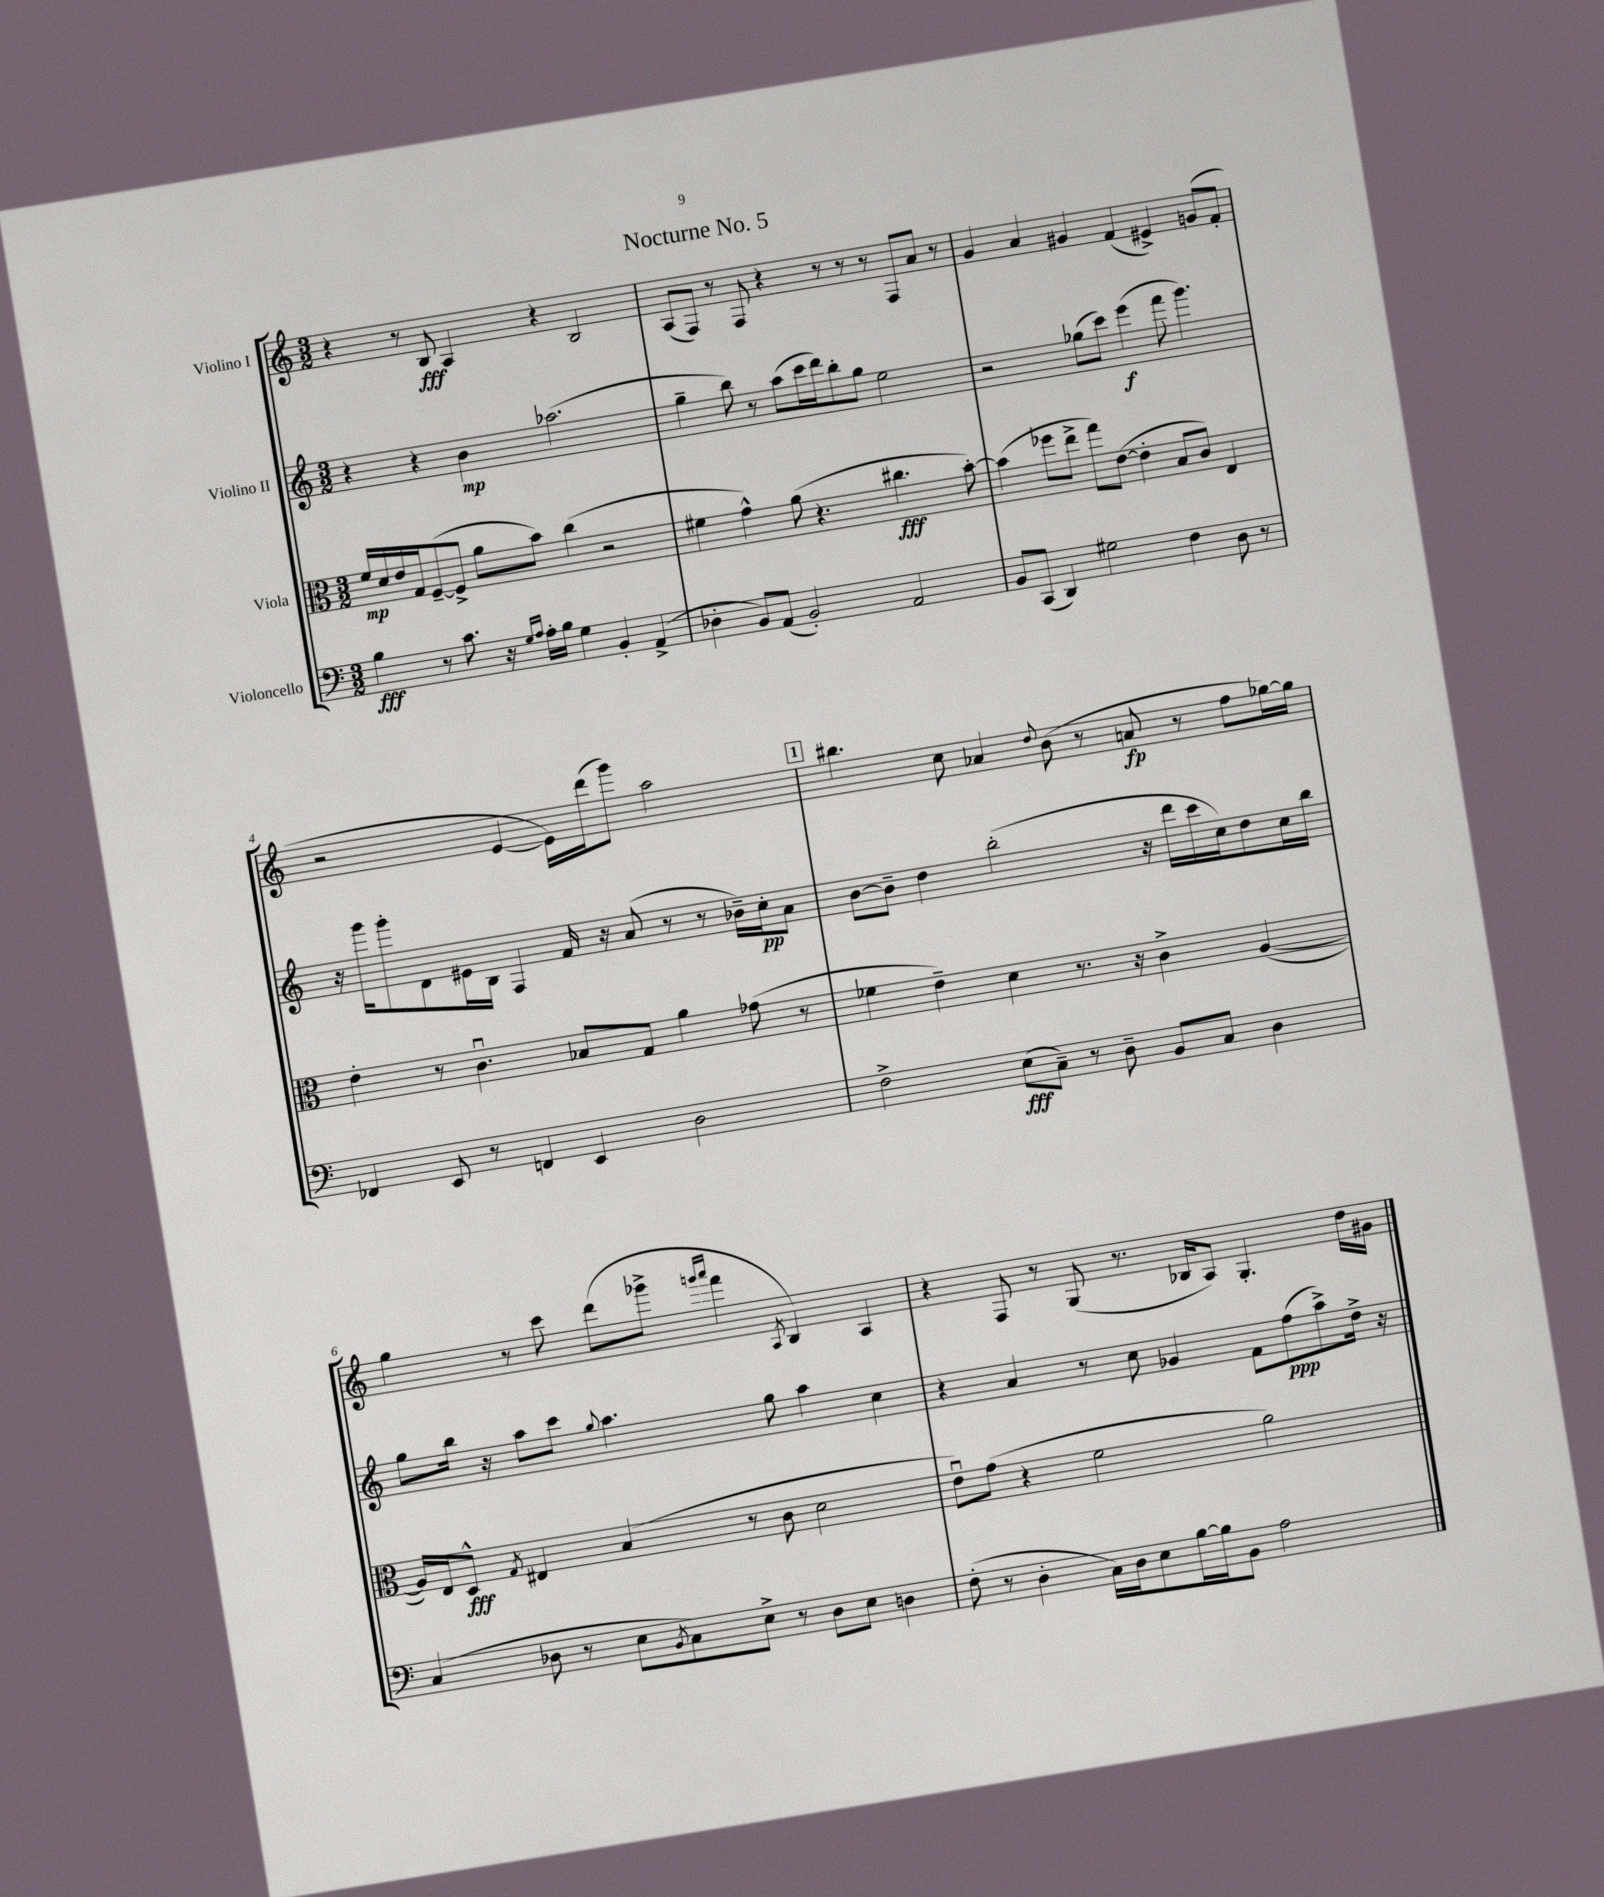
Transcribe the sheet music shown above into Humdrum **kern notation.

**kern	**kern	**kern	**kern
*staff4	*staff3	*staff2	*staff1
*clefF4	*clefC3	*clefG2	*clefG2
*k[]	*k[]	*k[]	*k[]
*M3/2	*M3/2	*M3/2	*M3/2
4B	16f	4r	4r
.	16d	.	.
.	16e	.	.
.	16G	.	.
8r	([8F~	4r	8r
8.c	8F^]	.	8B
.	8a	4b	4A
16r	.	.	.
16qqG	.	.	.
16qqA	.	.	.
16A'	8b)	.	.
16B	.	.	.
4G	(4cc	(2.aa-	4r
4BB'	2r	.	2B
(4AA^	.	.	.
=	=	=	=
4D-'	4f#	4gg~	(8A
.	.	.	8F)
8BB)	4g^^)	8bb)	8r
(8AA	.	8r	8F
2BB')	(8a	(8aa	4r
.	4.r	16ccc	.
.	.	16ddd)	.
.	.	8bb'	8r
.	.	8gg	8r
2AA	4.cc#	2ee	8r
.	.	.	8F
.	.	.	8a
.	[8b')	.	8r
=	=	=	=
8BB	(4b]	2r	4g
(8CC	.	.	.
4DD)	8ff-	.	4a
.	8ee^	.	.
2G#	8gg)	(8gg-	4g#
.	([8e	8ccc)	.
.	4e']	(4eee	(4f
4F	8B	8fff	4e#^)
.	8c)	4.ggg)	.
8D	4E	.	(8g
8r	.	.	8f'
=	=	=	=
4FF-	4e'	16r	2r
.	.	16ggg	.
.	.	8ggg'	.
8EE	8r	8d	.
8r	4.cu	16e#	.
.	.	16B	.
4FF	.	4F	[4e
4EE	8B-	16f	16e])
.	.	16r	(16ddd
.	8G	(8a	8ggg)
2D	4a	8r	2aa
.	.	8r	.
.	(8g-	16b-~)	.
.	.	16cc'	.
.	8r	8a	.
=	=	=	=
2F^	4f-	[8b	4.bb#
.	.	8b~]	.
.	4e~)	4dd	.
.	.	.	8cc
(8E	4d	(2bb'	4a-
8C~)	.	.	.
.	.	.	8qqdd
8r	8.r	.	(8b
8D~	.	.	8r
.	16r	.	.
8BB	4c^	16r	8a
.	.	16ddd	.
8C	.	16ccc	8r
.	.	16cc)	.
4D	([4A	8dd	8ff
.	.	16cc	[16gg-)
.	.	16bb	16gg-]
=	=	=	=
(4C	16A])	8gg	4gg
.	16E	.	.
.	8D^^	16bb	.
.	.	16r	.
.	8qG	.	.
8D-	4E#	8aa	8r
8r	.	8ccc	8ccc
.	.	8qqgg	.
8E	(4B	4.aa	(8ddd
8qBB	.	.	.
8C)	.	.	8ggg-^
.	.	.	16qqggg
.	.	.	16qqaaa
8E^	8r	.	4fff
8r	8c	8gg	.
.	.	.	8qA
8D-	2d	4aa	4B)
8E	.	.	.
4D	.	4cc	4A
=	=	=	=
(8F'	8eu)	4r	4r
8r	(8g	.	.
4D'	4r	4a	8F
.	.	.	8r
16C)	2f	8r	(8G
16D	.	.	.
8E	.	8cc	8.r
[16B	.	4g-	.
16B]	.	.	16B-
8BB	.	.	8A)
2A	2a)	8f	4.G'
.	.	(8ff	.
.	.	8aa^)	.
.	.	16dd^	16dd
.	.	16r	16g#
==	==	==	==
*-	*-	*-	*-
